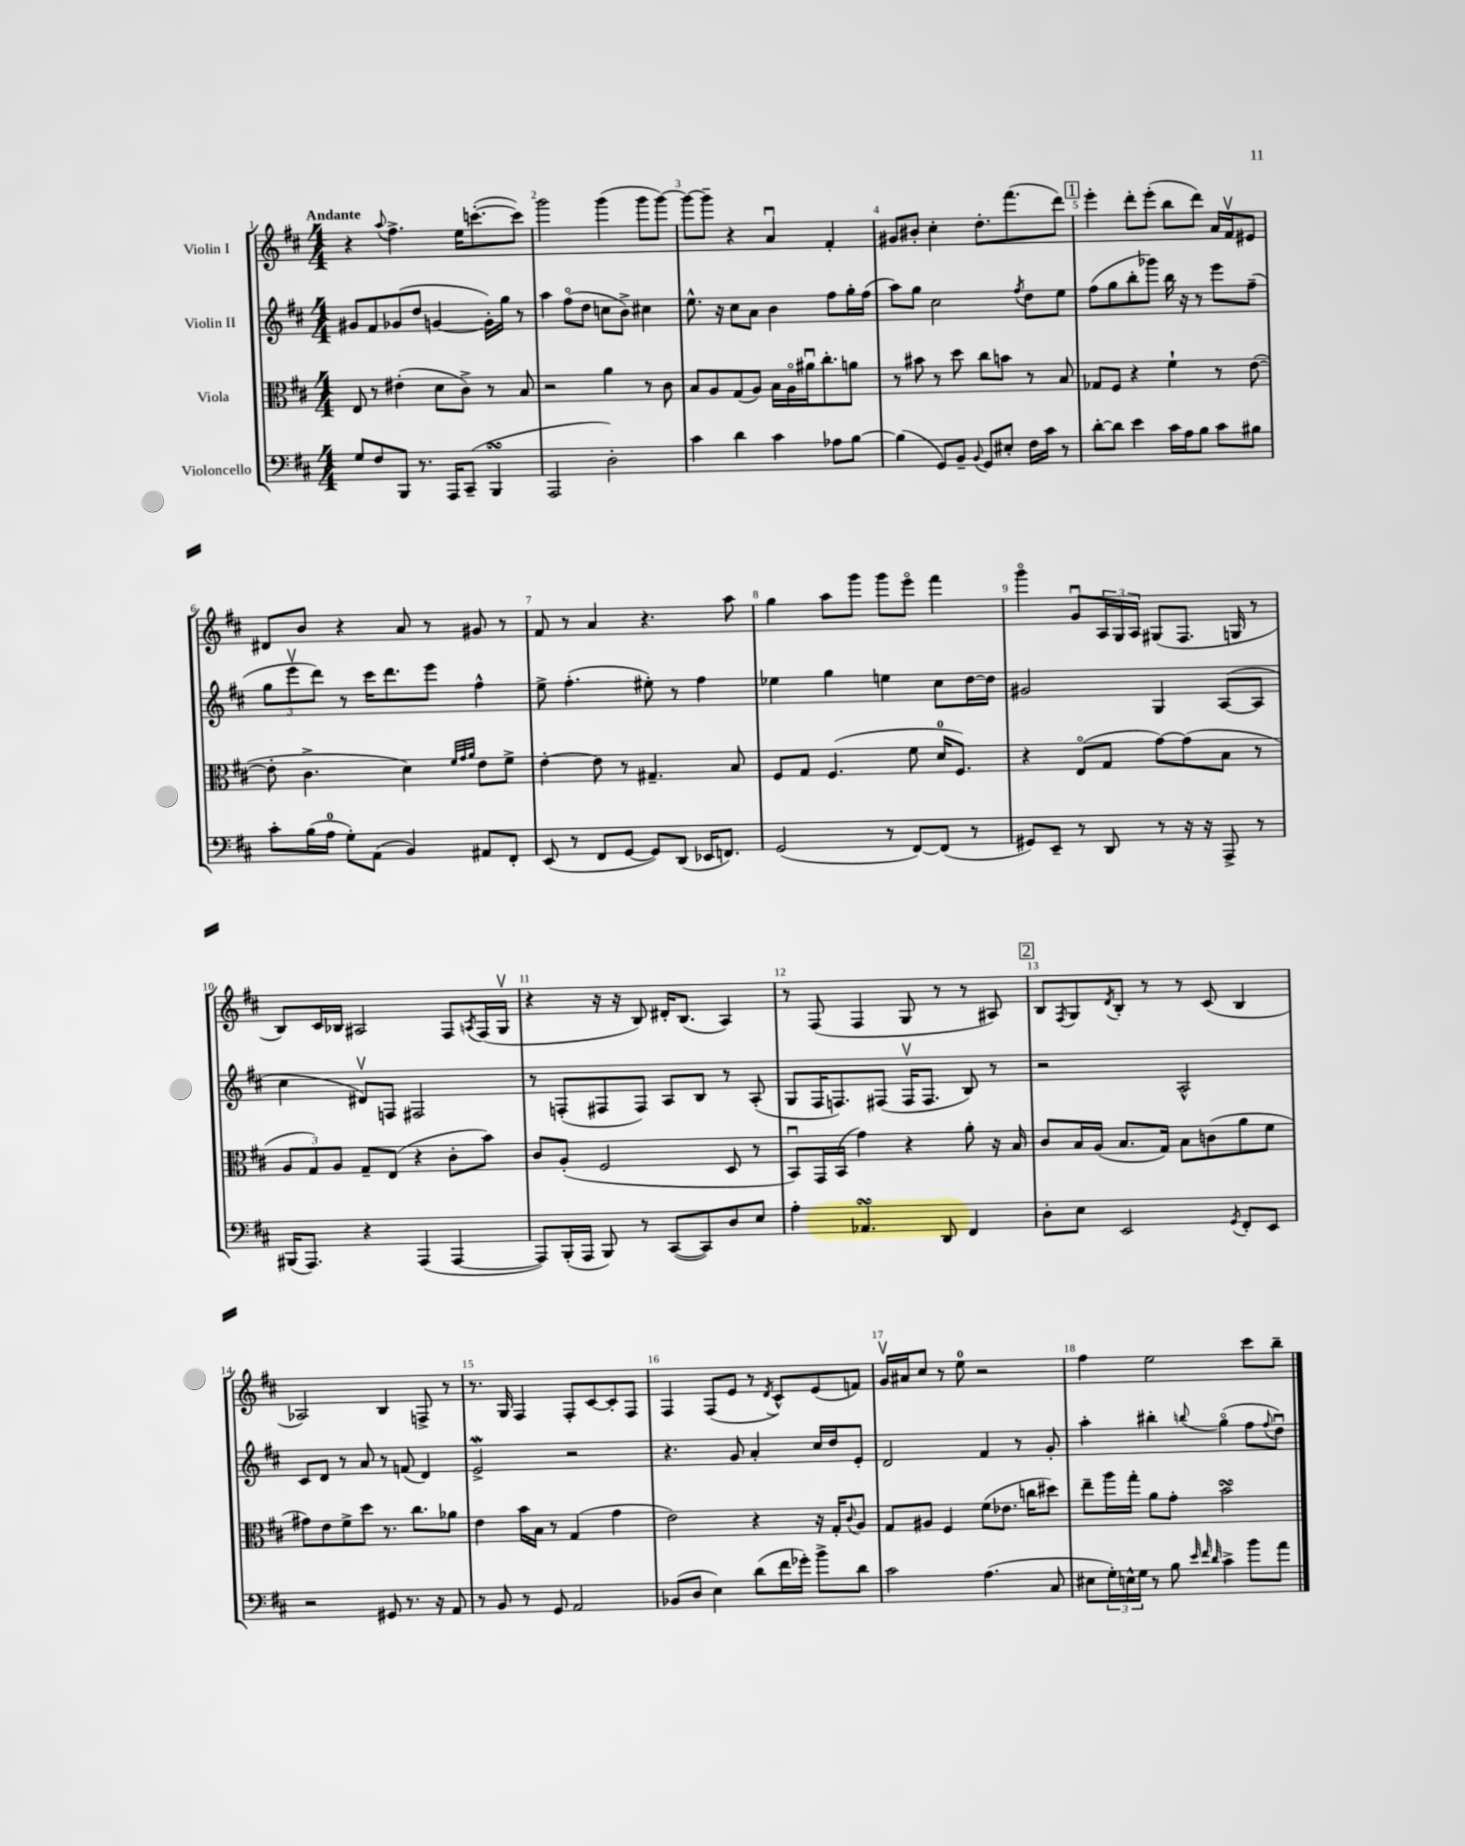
<<
\new StaffGroup <<
\new Staff = "s0" \with { instrumentName = "Violin I" } {
    \clef treble \key d \major \numericTimeSignature \time 4/4 \tempo "Andante"
    r4 \appoggiatura { a''8 } fis''4.-> e''16 c'''8.~-.( c'''8) |
    g'''2 g'''4( g'''8 g'''8~) |
    g'''8~ g'''8-- r4 a'4\downbow fis'4-. |
    gis'8 bis'8-. cis''4-. d''8.-. fis'''8.( d'''8) |
    \mark \markup { \box "1" } e'''4-. d'''8-. e'''8-.( b''8 d'''8) a'16 fis'16\upbow eis'8 |
    dis'8 b'8 r4 a'8 r8 gis'8 r8 |
    fis'8 r8 a'4 r4. a''8 |
    g''4 a''8 g'''8 g'''8 e'''8\flageolet fis'''4 |
    g'''4\flageolet g'8\downbow \tuplet 3/2 { a16 g16 a16 } gis8( fis8. g16 r8 |
    b8) cis'16 bes16 ais2 fis8 \acciaccatura { a8 } fis16( g16\upbow |
    r4 r16 r16 b8) dis'16-. b8.( a4) |
    r8 fis8( fis4 g8 r8 r8 ais8) |
    \mark \markup { \box "2" } b8 \acciaccatura { fis8 } g8 \acciaccatura { d'8 } b8-. r8 r8 cis'8( b4 |
    aes2) b4 f8-> r8 |
    r8. g16 fis4 fis8-. cis'8~ cis'8-. fis8 |
    fis4 fis8( e'8 r8 \acciaccatura { d'8 } cis'8-^) e'8( f'8) |
    g'16\upbow ais'16 cis''8 r8 e''8-0 r2 |
    fis''4 e''2 cis'''8 b''8-- \bar "|." |
}
\new Staff = "s1" \with { instrumentName = "Violin II" } {
    \clef treble \key d \major \numericTimeSignature \time 4/4
    gis'8 fis'8 ges'8( d''8 g'4~ g'16-.) g''16 r8 |
    a''4 fis''8\flageolet( d''8 c''8 b'8->) cis''4 |
    e''8.-^ r16 cis''8 a'8 b'4 fis''8 g''16-. fis''16( |
    a''8) g''8 cis''2 \acciaccatura { fis''8 } d''8 e''8 |
    \mark \markup { \box "1" } fis''8( g''8 b''8-. ges'''8) b''16 r16 r8 e'''8 fis''8--( |
    \tuplet 3/2 { g''8 e'''8\upbow d'''8) } r8 cis'''16 d'''8. e'''8 fis''4-^ |
    e''8-> fis''4.-.( eis''8-.) r8 fis''4 |
    ees''4 g''4 e''4 cis''8 d''16~ d''16 |
    gis'2 g4 a8~( a8 |
    cis''4 dis'8\upbow) f8 fis2 |
    r8 f8-.( fis8 fis8) a8 b8 r8 a8-.( |
    g8 fis16 f8.) fis8( fis16\upbow fis8. b8) r8 |
    \mark \markup { \box "2" } r2 a2-^ |
    cis'8 d'8 r8 a'8 r8 f'8( d'4) |
    e'2->\mordent r2 |
    r4. g'8 a'4-. cis''16 d''16 e'8-. |
    d'2 fis'4 r8 g'8-. |
    a''4-. bis''4-. \appoggiatura { b''8 } g''4\flageolet( fis''8 \appoggiatura { fis''8 } d''8\downbow) \bar "|." |
}
\new Staff = "s2" \with { instrumentName = "Viola" } {
    \clef alto \key d \major \numericTimeSignature \time 4/4
    e8 r8 eis'4-.( d'8 cis'8->) r8 b8 |
    r2 a'4 r8 cis'8 |
    b8 a8 g8( a8) b16 a16\flageolet ais'16\downbow cis''8.-. a'8 |
    r8 bis'8 r8 d''8 cis''8 b'8 r8 b8 |
    \mark \markup { \box "1" } ges8 fis8 r4 fis'4-! r8 e'8~( |
    e'8-. cis'4.-> d'4) \grace { fis'32 g'32 a'32 } e'8 fis'8-> |
    e'4~-. e'8 r8 gis4.-- b8 |
    fis8 g8 fis4.( fis'8 d'16-0 fis8.) |
    r4 e8\flageolet( g8 g'8~) g'8( b8 r8 |
    \tuplet 3/2 { a8 g8) a8 } g8-- e8( r4 cis'8-. b'8) |
    cis'8 a8-.( fis2 d8 r8 |
    b,8\downbow) g,16 b,16( g'4) r4 a'8-. r16 b16 |
    \mark \markup { \box "2" } cis'8 b16 a16( b8. g16) b8 c'8( a'8 fis'8 |
    gis'8) e'8 fis'8-> d''8 r8. cis''8. aes'8 |
    e'4 b'16 b16 r8 g4( g'4 |
    e'2) r4 r16 g16-. \appoggiatura { cis'8 } a8 |
    g8 ais8 fis4 fis'8( ees'8. c''16 dis''8) |
    e''8-- a''16 g''16-. a'8 g'8-. b'2\turn \bar "|." |
}
\new Staff = "s3" \with { instrumentName = "Violoncello" } {
    \clef bass \key d \major \numericTimeSignature \time 4/4
    g8 fis8 b,,8 r8. a,,16 cis,8--( b,,4\turn |
    a,,2 d2-.) |
    cis'4 d'4 cis'4 aes8 b8~ |
    b4( g,8) b,8-- \appoggiatura { b,8 } g,8 eis8-. fis16 cis'16 r8 |
    \mark \markup { \box "1" } d'8~-. d'8 e'4 cis'16 a16 b8 cis'8 bis8 |
    cis'8-. b16( a16-0 g8-.) a,8( b,4) ais,8 fis,8-. |
    e,8( r8 fis,8 g,8~ g,8) d,8( ees,16 f,8.) |
    g,2( r8 fis,8~) fis,8( r8 |
    gis,8) e,8-- r8 d,8 r8 r16 r16 a,,8-> r8 |
    bis,,16( a,,8.) r4 a,,4( a,,4~ |
    a,,8) b,,16-.( a,,16 b,,8) r8 cis,8~( cis,8) d8 e8 |
    a4-. aes,4.\turn d,8 fis,4 |
    \mark \markup { \box "2" } d8-. e8 e,2 \acciaccatura { g,8 } fis,8-. e,8 |
    r2 gis,8 r8. r16 a,8 |
    r8 b,8 r8 g,8 a,2 |
    bes,8( d8 e4) d'8( fis'16 ges'16-.) b'8-> d'8 |
    cis'2 a4.( cis8 |
    eis8 \tuplet 3/2 { g16-.) e16-^ g16 } r8 b8 \grace { e'32 fis'32 d'32 } cis'4-> b'8 a'8 \bar "|." |
}
>>
>>
\layout { \context { \Score \override BarNumber.break-visibility = ##(#f #t #t) barNumberVisibility = #all-bar-numbers-visible } }
